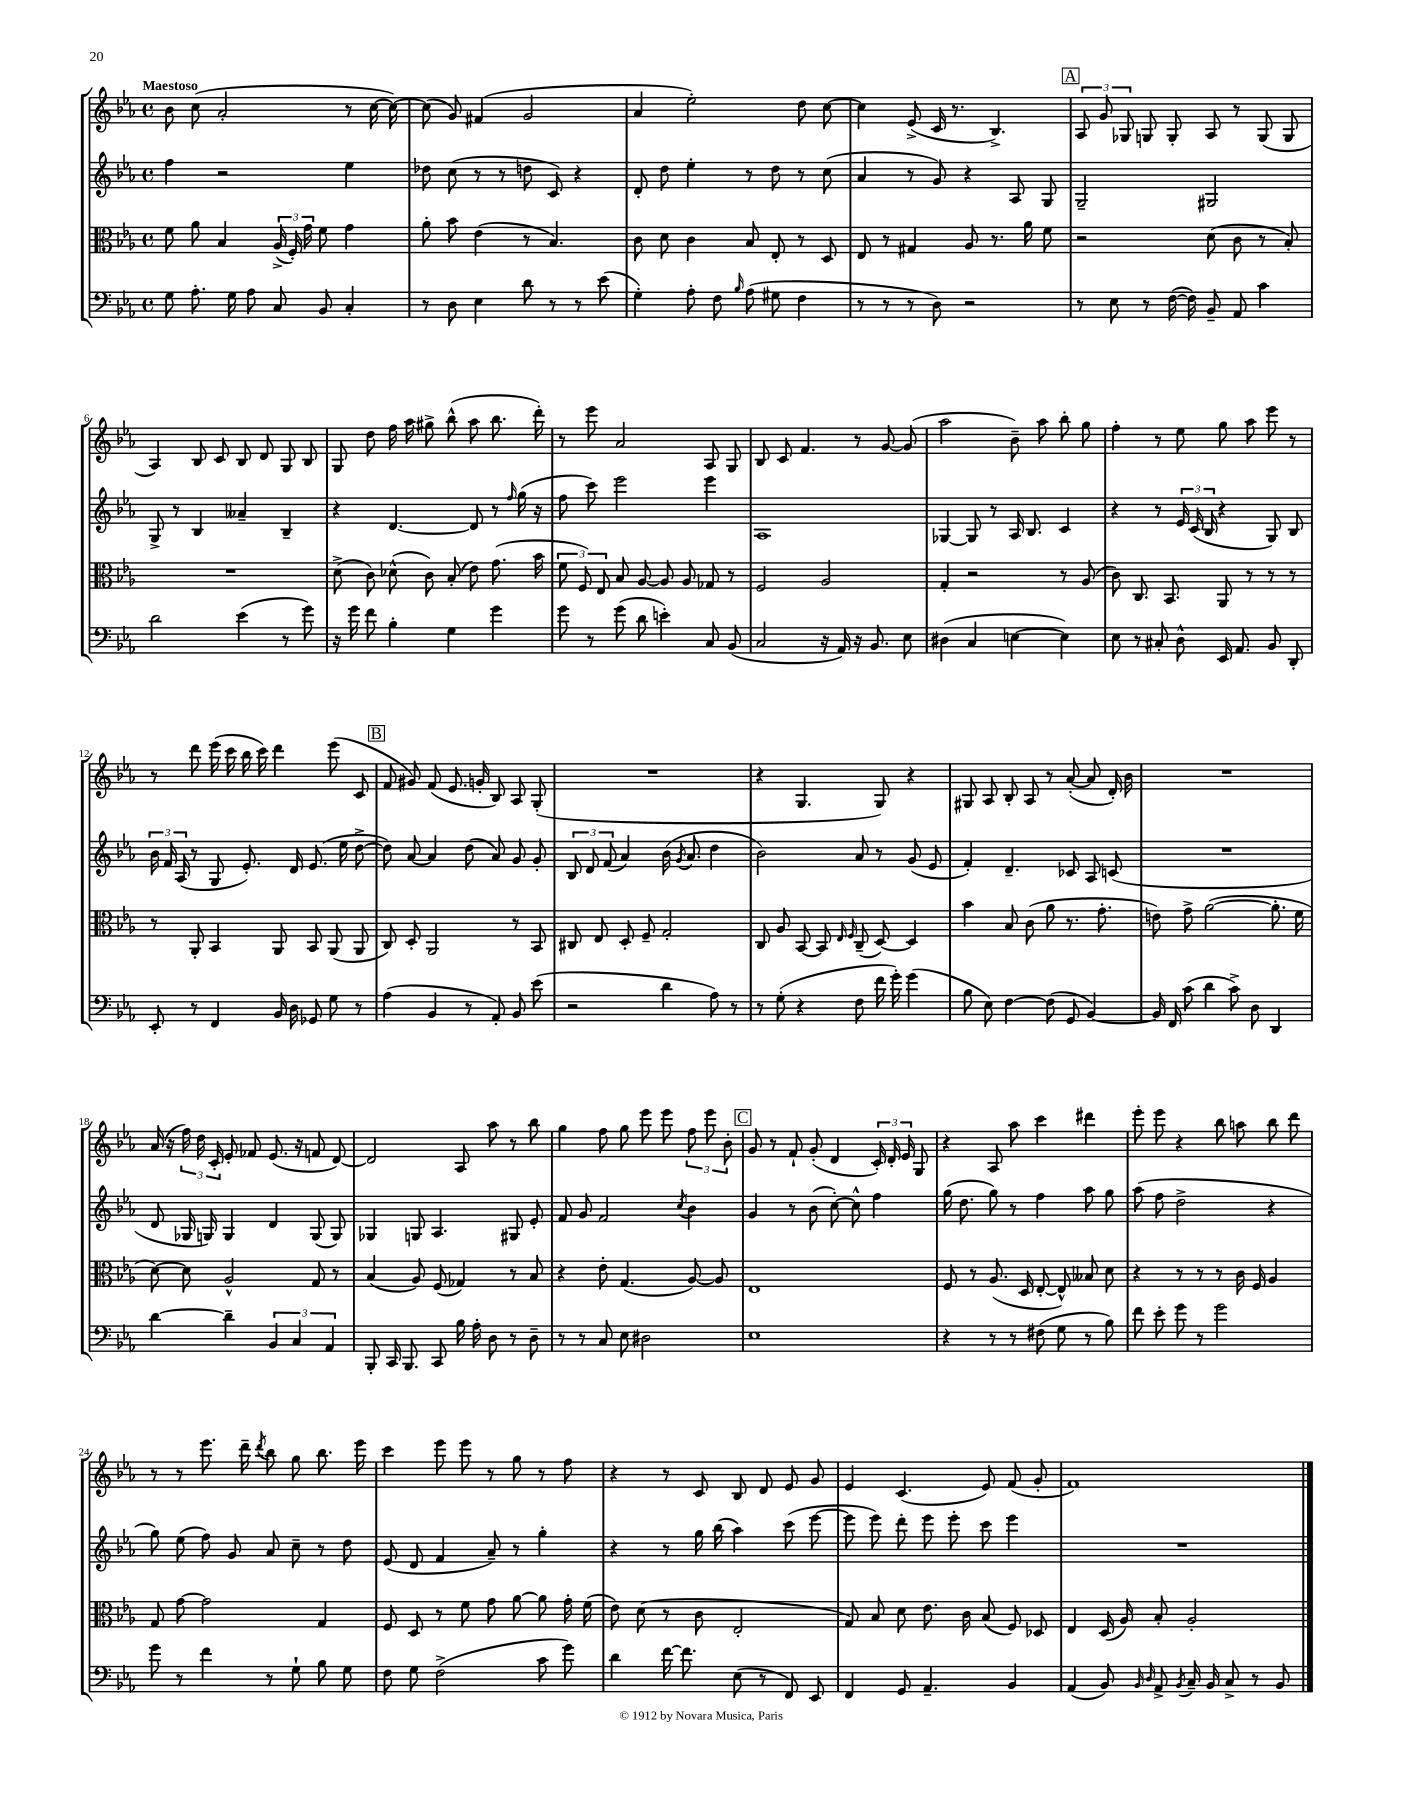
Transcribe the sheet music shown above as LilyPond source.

<<
\new StaffGroup <<
\new Staff = "s0" {
    \clef treble \key ees \major \defaultTimeSignature \time 4/4 \tempo "Maestoso"
    \autoBeamOff bes'8 c''8( aes'2-. r8 c''16~ c''16~) |
    c''8( g'8) fis'4( g'2 |
    aes'4 ees''2-.) d''8 c''8~ |
    c''4 ees'8->( c'16 r8. bes4.->) |
    \mark \markup { \box "A" } \tuplet 3/2 { aes8 g'8 ges8 } g8 g8-. aes8 r8 g8( g8 |
    aes4) bes8 c'8 bes8 d'8 g8 bes8 |
    g8 d''8 f''16 aes''16 gis''8-> bes''8-^( aes''8 bes''8. d'''16-.) |
    r8 ees'''8 aes'2 aes8 g8 |
    bes8 c'8 f'4. r8 g'8~ g'8( |
    aes''2 bes'8--) aes''8 bes''8-. g''8 |
    f''4-. r8 ees''8 g''8 aes''8 ees'''8 r8 |
    r8 d'''8 ees'''16( c'''16 bes''16 c'''16) d'''4 ees'''8( c'8 |
    \mark \markup { \box "B" } f'8 gis'8) f'8( ees'8. g'16-. bes8) aes8 g8-.( |
    R1 |
    r4 g4. g8) r4 |
    gis8 aes8 bes8-. aes8 r8 aes'8~-.( aes'8 d'16-.) bes'16 |
    R1 |
    aes'16( r16 \tuplet 3/2 { f''16) d''16 c'16-. } ees'8-. fes'8 ees'8.( r16 f'8 d'8~) |
    d'2 aes8 aes''8 r8 bes''8 |
    g''4 f''8 g''8 ees'''8 ees'''8 \tuplet 3/2 { f''8 ees'''8 bes'8-. } |
    \mark \markup { \box "C" } g'8 r8 f'8-! g'8-.( d'4 \tuplet 3/2 { c'16-.) d'16-. ees'16 } g8 |
    r4 aes8 aes''8 c'''4 dis'''4 |
    ees'''8-. ees'''8 r4 bes''8 a''8 bes''8 d'''8 |
    r8 r8 ees'''8. d'''16-- \acciaccatura { d'''8 } bes''8 g''8 bes''8. ees'''16 |
    c'''4 ees'''8 ees'''8 r8 g''8 r8 f''8 |
    r4 r8 c'8 bes8 d'8 ees'8 g'8 |
    ees'4 c'4.( ees'8) f'8( g'8-. |
    f'1) \bar "|." |
}
\new Staff = "s1" {
    \clef treble \key ees \major \defaultTimeSignature \time 4/4
    \autoBeamOff f''4 r2 ees''4 |
    des''8 c''8( r8 r8 d''8 c'8) r4 |
    d'8-. d''8 ees''4-. r8 d''8 r8 c''8( |
    aes'4 r8 g'8) r4 aes8 g8 |
    \mark \markup { \box "A" } g2-- gis2 |
    g8-> r8 bes4 aeses'4-- bes4-- |
    r4 d'4.~ d'8 r8 \grace { f''16 } g''16( r16 |
    f''8 c'''8) ees'''2 ees'''4 |
    aes1 |
    ges4~ ges8 r8 aes16 bes8. c'4 |
    r4 r8 \tuplet 3/2 { ees'16 c'16( bes16 } r4 g8) bes8 |
    \tuplet 3/2 { bes'16 f'16 aes16( } r8 g8 ees'8.-.) d'16 ees'8.( ees''16 d''8~-> |
    \mark \markup { \box "B" } d''8) aes'8~ aes'4 d''8( aes'8) g'8 g'8-. |
    \tuplet 3/2 { bes8 d'8 f'8( } aes'4) bes'16( \acciaccatura { g'8 } aes'8. d''4 |
    bes'2) aes'8 r8 g'8( ees'8 |
    f'4-.) d'4.-- ces'8 aes8 c'8( |
    R1 |
    d'8 ges16 g16) g4 d'4 g8( g8) |
    ges4 g8 aes4. gis8 ees'8-. |
    f'8 g'8 f'2 \acciaccatura { c''8 } bes'4 |
    \mark \markup { \box "C" } g'4 r8 bes'8( c''8~-.) c''8-^ f''4 |
    g''16( d''8. g''8) r8 f''4 aes''8 g''8 |
    aes''8( f''8 d''2-> r4 |
    g''8) ees''8( f''8) g'8 aes'8 c''8-- r8 d''8 |
    ees'8( d'8 f'4 aes'8--) r8 g''4-. |
    r4 r8 g''16 bes''16( aes''4) c'''8( ees'''8~ |
    ees'''8 ees'''8) d'''8-. ees'''8 ees'''8-. c'''8 ees'''4 |
    R1 \bar "|." |
}
\new Staff = "s2" {
    \clef alto \key ees \major \defaultTimeSignature \time 4/4
    \autoBeamOff f'8 aes'8 bes4 \tuplet 3/2 { aes16->( f16-.) g'16 } f'8 g'4 |
    aes'8-. bes'8 ees'4( r8 bes4.) |
    c'8 d'8 c'4 bes8 ees8-. r8 d8 |
    ees8 r8 gis4 aes8 r8. aes'16 f'8 |
    \mark \markup { \box "A" } r2 d'8( c'8 r8 bes8-.) |
    R1 |
    d'8->( c'8) des'8-^( c'8) bes8-.( ees'8) g'8.( bes'16 |
    \tuplet 3/2 { f'8 f8) ees8 } bes8 aes8~ aes8 aes8 ges8 r8 |
    f2 aes2 |
    g4-. r2 r8 aes8( |
    c'8) c8. bes,8. aes,8 r8 r8 r8 |
    r8 aes,8-. bes,4 aes,8 bes,8 aes,8( aes,8 |
    \mark \markup { \box "B" } c8) d8-. aes,2 r8 bes,8 |
    cis8 ees8 d8-. f8-- g2-. |
    c8 aes8 bes,8~ bes,8 \grace { ees16 f16 } c8--( d8~) d4 |
    bes'4 bes8 c'8( aes'8 r8. g'8.-. |
    e'8) g'8-> aes'2~( aes'8.-. f'16 |
    d'8~) d'8 aes2-^ g8 r8 |
    bes4( aes8) f8( ges4) r8 bes8 |
    r4 ees'8-. g4.( aes8~) aes8 |
    \mark \markup { \box "C" } ees1 |
    f8 r8 aes8.( d16 ees8~-. ees8-^) beses8 d'8 |
    r4 r8 r8 r8 c'16 f16 aes4 |
    g8 g'8~ g'2 g4 |
    f8 d8 r8 f'8 g'8 aes'8~ aes'8 g'16-. f'16( |
    ees'8) d'8( r8 c'8 ees2-. |
    g8) bes8 d'8 ees'8. c'16 bes8( f8) des8 |
    ees4 d16( aes16) bes8-. aes2-. \bar "|." |
}
\new Staff = "s3" {
    \clef bass \key ees \major \defaultTimeSignature \time 4/4
    \autoBeamOff g8 aes8.-. g16 aes8 c8 bes,8 c4-. |
    r8 d8 ees4 d'8 r8 r8 ees'8( |
    g4-.) aes8-. f8 \grace { bes16 } aes8( gis8 f4 |
    r8 r8 r8 d8) r2 |
    \mark \markup { \box "A" } r8 ees8 r8 f16~( f16) bes,8-- aes,8 c'4 |
    d'2 ees'4( r8 g'8) |
    r16 g'16 f'8 bes4-. g4 g'4 |
    g'8 r8 g'8( d'8 e'4-.) c8 bes,8( |
    c2 r16 aes,16) r16 bes,8. ees8 |
    dis4( c4 e4~ e4) |
    ees8 r8 cis8-. d8-^ ees,16 aes,8. bes,8 d,8-. |
    ees,8-. r8 f,4 bes,16 d16 ges,8 g8 r8 |
    \mark \markup { \box "B" } aes4( bes,4 r8 aes,8-.) bes,8 ees'8( |
    r2 d'4 aes8) r8 |
    r8 g8-.( r4 f8 f'16 g'16-.) g'4( |
    bes8 ees8) f4~ f8( g,8 bes,4~) |
    bes,16 f,16 c'8( d'4 c'8->) d8 d,4 |
    d'4~ d'4-- \tuplet 3/2 { bes,4 c4 aes,4 } |
    bes,,8-. c,16 bes,,8. c,8 bes16 aes16-. d8 r8 d8-- |
    r8 r8 c8 ees8 dis2 |
    \mark \markup { \box "C" } ees1 |
    r4 r8 r8 fis8( g8 r8 bes8) |
    f'8 ees'8-. g'8 r8 g'2 |
    g'8 r8 f'4 r8 g8-! bes8 g8 |
    f8 g8 f2->( c'8 g'8) |
    d'4 f'16~ f'8. ees8( r8 f,8) ees,8 |
    f,4 g,8 aes,4.-- bes,4 |
    aes,4( bes,8) \grace { bes,16 d16 } aes,8-> \acciaccatura { bes,8 } c16-- bes,16 c8-> r8 bes,8 \bar "|." |
}
>>
>>
